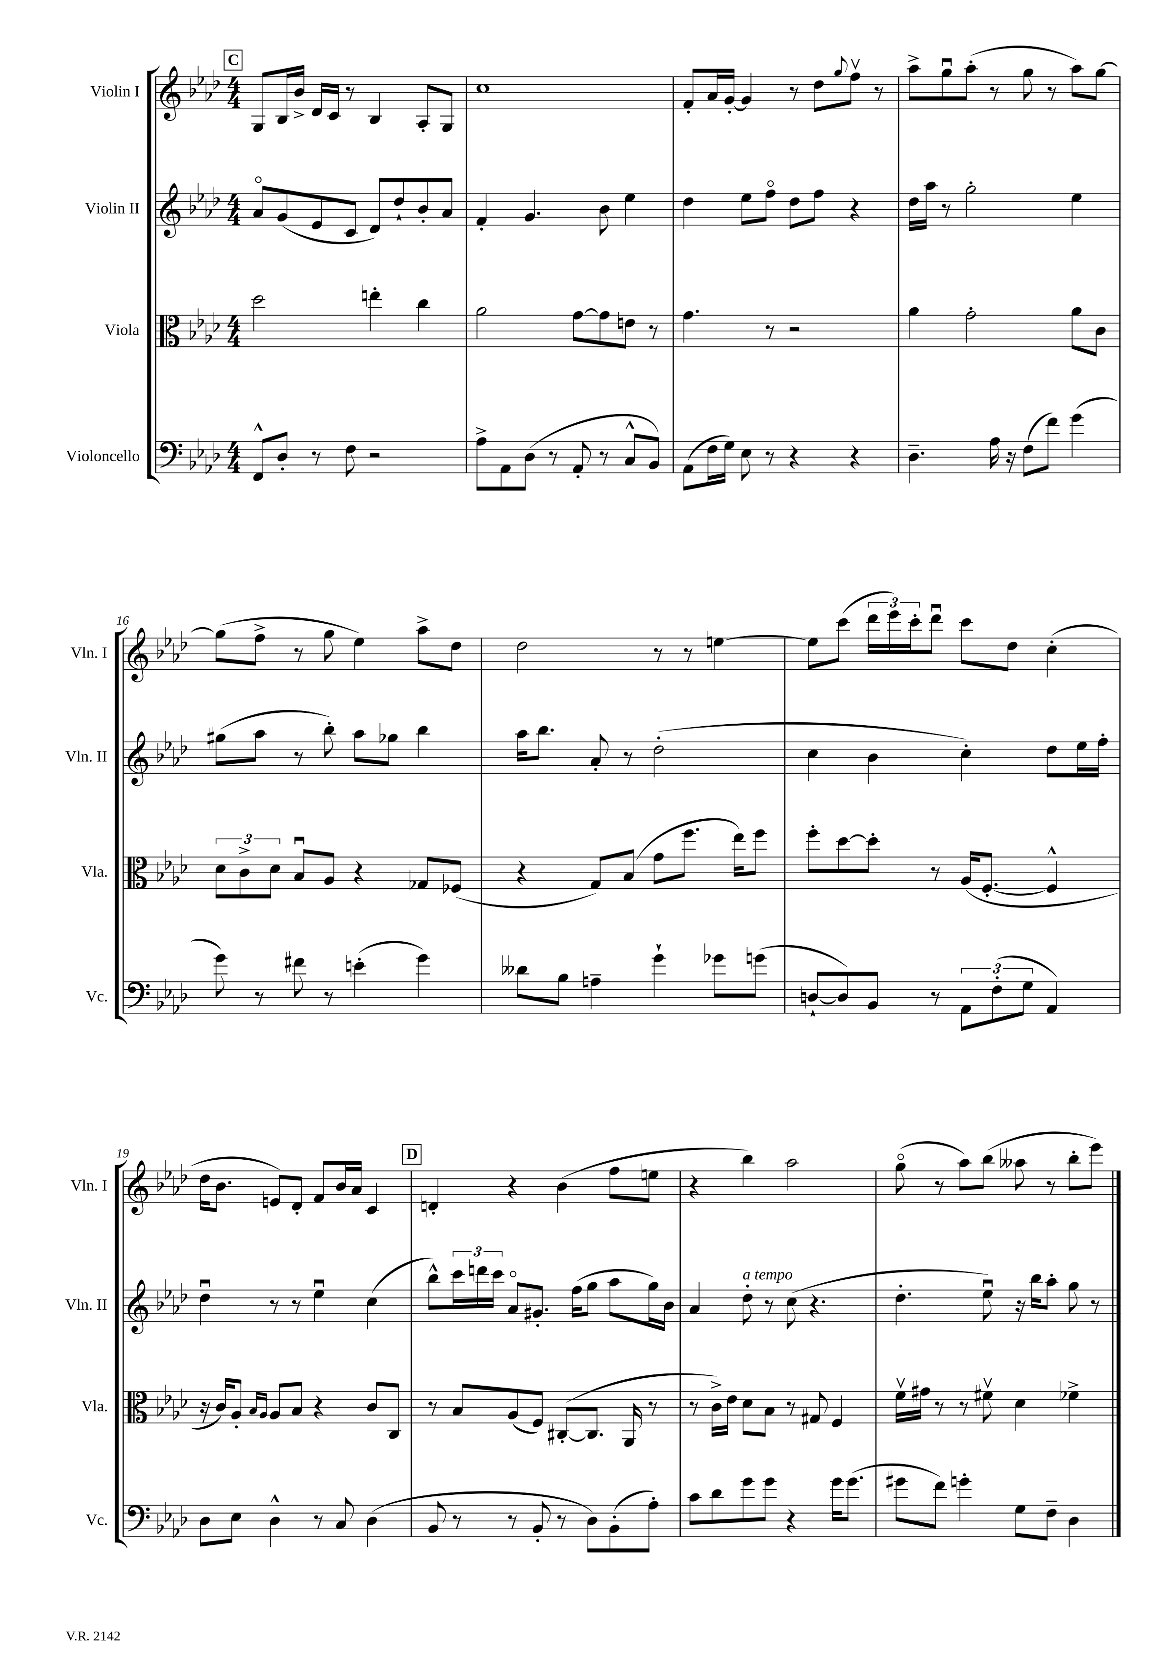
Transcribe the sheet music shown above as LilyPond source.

<<
\new StaffGroup <<
\new Staff = "s0" \with { instrumentName = "Violin I" shortInstrumentName = "Vln. I" } {
    \clef treble \key aes \major \numericTimeSignature \time 4/4
    \mark \markup { \box "C" } g8 bes16 bes'16-> des'16 c'16 r8 bes4 aes8-. g8 |
    c''1 |
    f'8-. aes'16 g'16~-. g'4 r8 des''8 \appoggiatura { g''8 } f''8\upbow r8 |
    aes''8-> g''8\downbow aes''8-.( r8 g''8 r8 aes''8) g''8~ |
    g''8( f''8-> r8 g''8 ees''4) aes''8-> des''8 |
    des''2 r8 r8 e''4~ |
    e''8 c'''8( \tuplet 3/2 { des'''16 ees'''16) c'''16-. } des'''8\downbow c'''8 des''8 c''4-.( |
    des''16 bes'8. e'8) des'8-. f'8 bes'16 aes'16 c'4 |
    \mark \markup { \box "D" } d'4-. r4 bes'4( f''8 e''8 |
    r4 bes''4) aes''2 |
    g''8\flageolet( r8 aes''8) bes''8( aeses''8 r8 bes''8-. ees'''8) \bar "|." |
}
\new Staff = "s1" \with { instrumentName = "Violin II" shortInstrumentName = "Vln. II" } {
    \clef treble \key aes \major \numericTimeSignature \time 4/4
    \mark \markup { \box "C" } aes'8\flageolet g'8( ees'8 c'8 des'8) des''8-! bes'8-. aes'8 |
    f'4-. g'4. bes'8 ees''4 |
    des''4 ees''8 f''8\flageolet des''8 f''8 r4 |
    des''16 aes''16 r8 g''2-. ees''4 |
    gis''8( aes''8 r8 bes''8-.) aes''8 ges''8 bes''4 |
    aes''16 bes''8. aes'8-. r8 des''2-.( |
    c''4 bes'4 c''4-.) des''8 ees''16 f''16-. |
    des''4\downbow r8 r8 ees''4\downbow c''4( |
    \mark \markup { \box "D" } bes''8-^) \tuplet 3/2 { c'''16 d'''16 c'''16 } aes'8\flageolet gis'8.-. f''16( g''8 aes''8 g''16) bes'16 |
    aes'4 des''8-.^\markup { \italic "a tempo" } r8 c''8( r4. |
    des''4.-. ees''8\downbow) r16 bes''16 aes''8-. g''8 r8 \bar "|." |
}
\new Staff = "s2" \with { instrumentName = "Viola" shortInstrumentName = "Vla." } {
    \clef alto \key aes \major \numericTimeSignature \time 4/4
    \mark \markup { \box "C" } des''2 e''4-. c''4 |
    aes'2 g'8~ g'8 e'8 r8 |
    g'4. r8 r2 |
    aes'4 g'2-. aes'8 c'8 |
    \tuplet 3/2 { des'8 c'8-> des'8 } bes8\downbow aes8 r4 ges8 fes8( |
    r4 g8) bes8( g'8 f''8. ees''16) f''8 |
    f''8-. des''8~ des''8-. r8 aes16( f8.~-. f4-^ |
    r16 c'16) aes8-. \grace { bes16 aes16 } aes8 bes8 r4 c'8 c8 |
    \mark \markup { \box "D" } r8 bes8 aes8( f8) cis8~-.( cis8. aes,16 r8 |
    r8 c'16->) ees'16 des'8 bes8 r8 gis8 f4 |
    f'16\upbow gis'16 r8 r8 fis'8\upbow des'4 fes'4-> \bar "|." |
}
\new Staff = "s3" \with { instrumentName = "Violoncello" shortInstrumentName = "Vc." } {
    \clef bass \key aes \major \numericTimeSignature \time 4/4
    \mark \markup { \box "C" } f,8-^ des8-. r8 f8 r2 |
    aes8-> aes,8 des8( r8 aes,8-. r8 c8-^ bes,8) |
    aes,8( f16 g16) ees8 r8 r4 r4 |
    des4.-- aes16 r16 f8( f'8) g'4( |
    g'8) r8 fis'8 r8 e'4-.( g'4) |
    deses'8 bes8 a4-- g'4-! ges'8 g'8( |
    d8~-! d8) bes,8 r8 \tuplet 3/2 { aes,8 f8-.( g8 } aes,4) |
    des8 ees8 des4-^ r8 c8 des4( |
    \mark \markup { \box "D" } bes,8 r8 r8 bes,8-. r8 des8) bes,8-.( aes8-.) |
    c'8 des'8 g'8 g'8 r4 g'16 g'8.( |
    gis'8 f'8) g'4-. g8 f8-- des4 \bar "|." |
}
>>
>>
\layout { \context { \Score currentBarNumber = #12 } }
